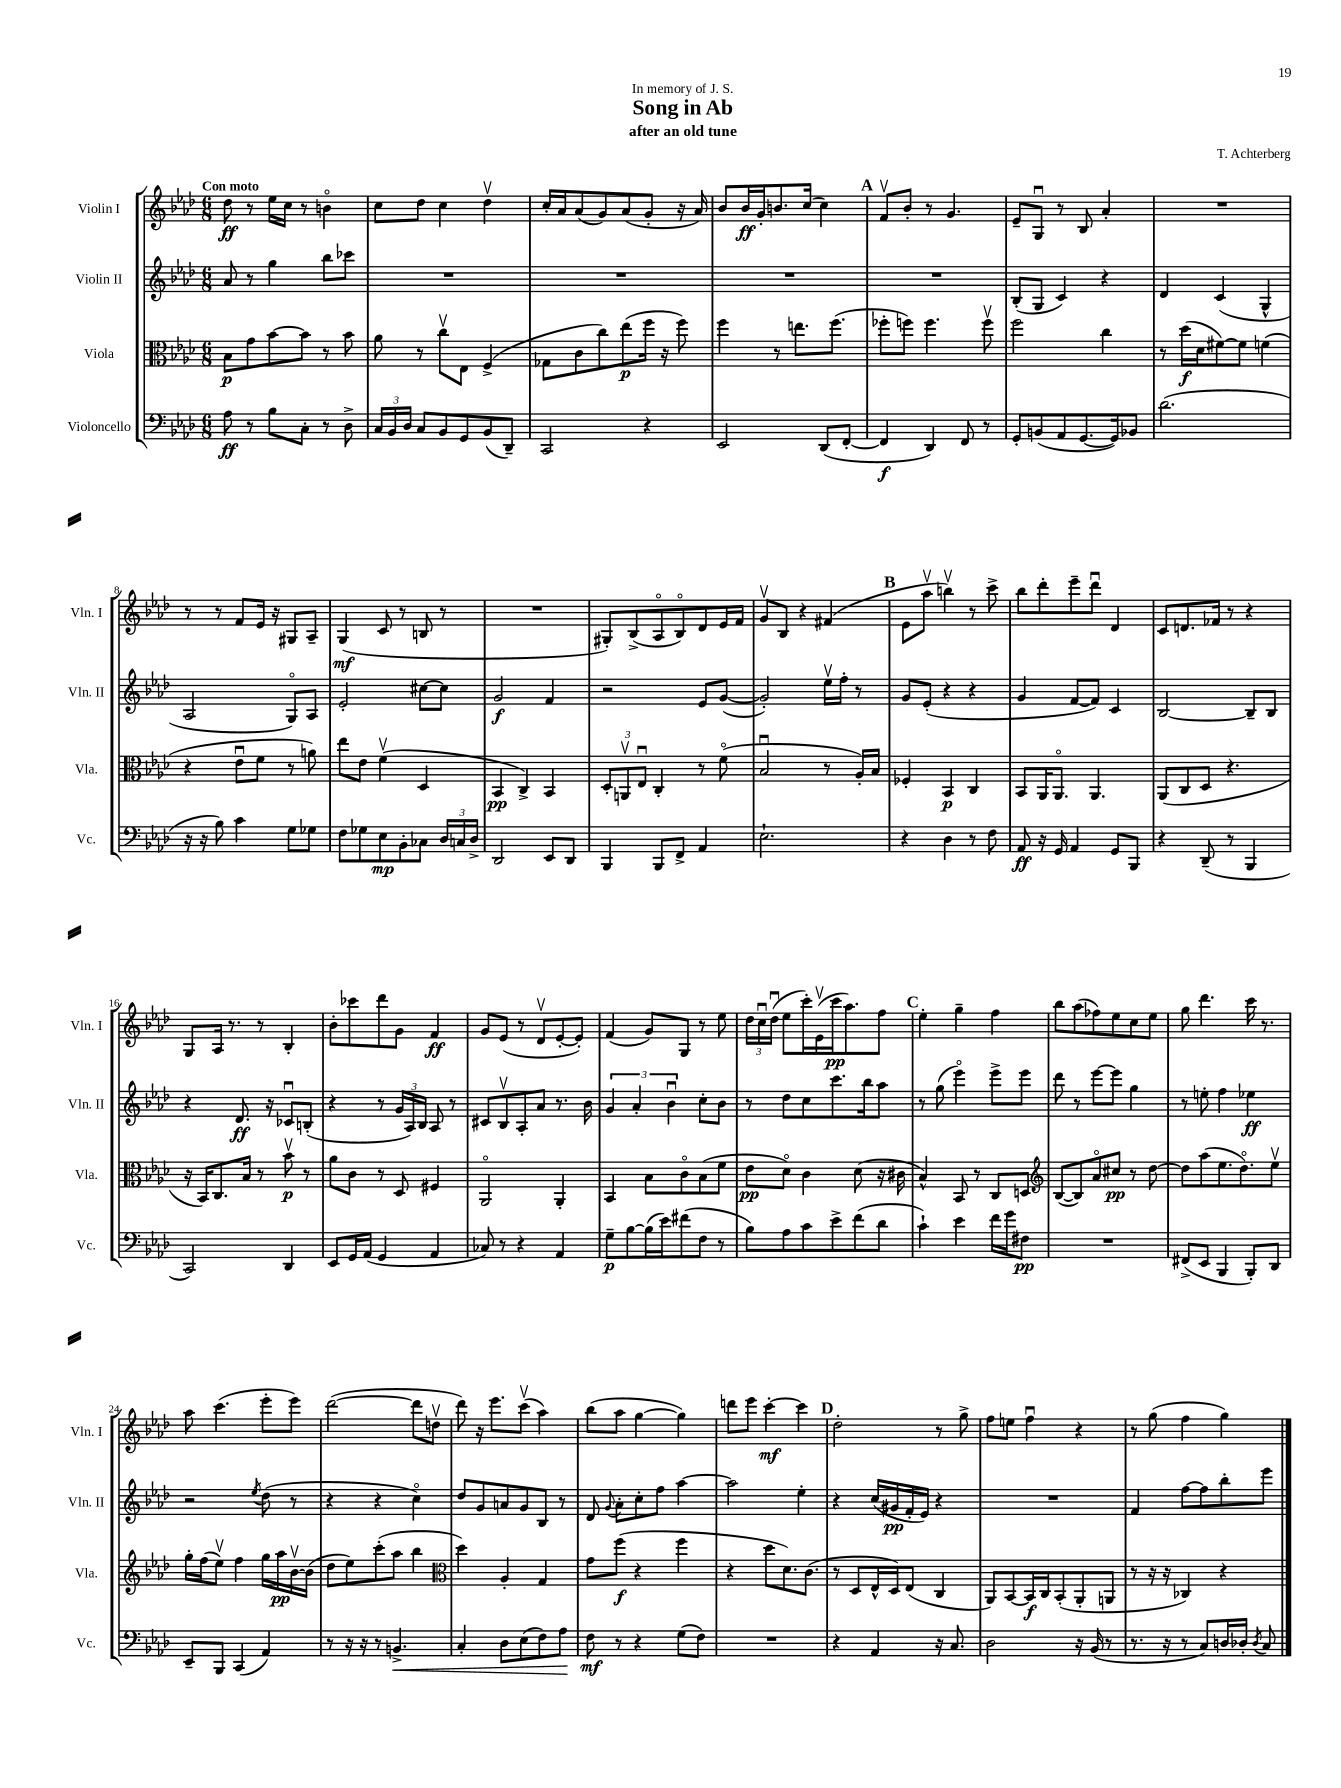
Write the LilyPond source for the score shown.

\header { title = "Song in Ab" composer = "T. Achterberg" subtitle = "after an old tune" dedication = "In memory of J. S." }
<<
\new StaffGroup <<
\new Staff = "s0" \with { instrumentName = "Violin I" shortInstrumentName = "Vln. I" } {
    \clef treble \key aes \major \numericTimeSignature \time 6/8 \tempo "Con moto"
    \autoBeamOff des''8\ff r8 ees''16[ c''16] r8 b'4\flageolet |
    c''8[ des''8] c''4 des''4\upbow |
    c''16[-. aes'16 aes'8( g'8) aes'8( g'8]-. r16 aes'16) |
    bes'8[ bes'16\ff g'16-. b'8. c''16]( c''4) |
    \mark \markup { \bold "A" } f'8[\upbow bes'8]-. r8 g'4. |
    ees'8[-- g8]\downbow r8 bes8 aes'4-. |
    R2. |
    r8 r8 f'8[ ees'16] r16 gis8[ aes8]-- |
    g4\mf( c'8 r8 b8 r8 |
    R2. |
    gis8[-.) bes8->( aes8\flageolet bes8\flageolet) des'8 ees'16 f'16] |
    g'8[\upbow bes8] r4 fis'4( |
    \mark \markup { \bold "B" } ees'8[ aes''8]\upbow b''4\upbow) r8 c'''8-> |
    bes''8[ des'''8-. ees'''8-- des'''8]\downbow des'4 |
    c'8[ d'8. fes'16] r8 r4 |
    g8[ aes16] r8. r8 bes4-. |
    bes'8[-. ces'''8 des'''8 g'8] f'4\ff |
    g'8[ ees'8]( r8 des'8[\upbow ees'8~-. ees'8]-.) |
    f'4( g'8[) g8] r8 ees''8 |
    \tuplet 3/2 { des''16[ c''16\downbow des''16]\downbow( } ees''8[ c'''16-.) ees'16\upbow( c'''16\pp aes''8.) f''8] |
    \mark \markup { \bold "C" } ees''4-. g''4-- f''4 |
    bes''8[ aes''8( fes''8) ees''8 c''8 ees''8] |
    g''8 des'''4. c'''16 r8. |
    aes''8 c'''4.( ees'''8[-. ees'''8]) |
    des'''2~( des'''8[ d''8]\upbow |
    des'''8) r16 ees'''8.[ c'''8]\upbow( aes''4) |
    bes''8[( aes''8] g''4~ g''4) |
    d'''8[ ees'''8] c'''4~-.\mf c'''4 |
    \mark \markup { \bold "D" } des''2-. r8 g''8-> |
    f''8[ e''8] f''4\downbow r4 |
    r8 g''8( f''4 g''4) \bar "|." |
}
\new Staff = "s1" \with { instrumentName = "Violin II" shortInstrumentName = "Vln. II" } {
    \clef treble \key aes \major \numericTimeSignature \time 6/8
    \autoBeamOff aes'8 r8 g''4 bes''8[ ces'''8] |
    R2. |
    R2. |
    R2. |
    \mark \markup { \bold "A" } R2. |
    bes8[-.( g8] c'4) r4 |
    des'4 c'4( g4-^ |
    aes2 g8[\flageolet) aes8] |
    ees'2-. cis''8[~ cis''8] |
    g'2\f f'4 |
    r2 ees'8[ g'8]~( |
    g'2-.) ees''16[\upbow f''16]-. r8 |
    \mark \markup { \bold "B" } g'8[ ees'8]-.( r4 r4 |
    g'4 f'8[~ f'8]) c'4 |
    bes2~ bes8[-- bes8] |
    r4 des'8.\ff r16 ces'8[\downbow b8]-.( |
    r4 r8 \tuplet 3/2 { g'16[ aes16) bes16] } aes8 r8 |
    cis'8[ bes8\upbow aes8-. aes'8] r8. bes'16 |
    \tuplet 3/2 { g'4 aes'4-. bes'4\downbow } c''8[-. bes'8] |
    r8 des''8[ c''8 c'''8. bes''16 aes''8] |
    \mark \markup { \bold "C" } r8 g''8( ees'''4\flageolet) ees'''8[-> ees'''8] |
    des'''8 r8 ees'''8[~ ees'''8] g''4 |
    r8 e''8-. f''4 ees''4\ff |
    r2 \acciaccatura { ees''8 } des''8( r8 |
    r4 r4 c''4\flageolet) |
    des''8[ g'8 a'8 g'8 bes8] r8 |
    des'8 \appoggiatura { g'8 } aes'8[-. c''8-. f''8] aes''4~ |
    aes''2 ees''4-. |
    \mark \markup { \bold "D" } r4 c''16[( gis'16\pp f'16-. ees'16]) r4 |
    R2. |
    f'4 f''8[~ f''8 bes''8-. ees'''8] \bar "|." |
}
\new Staff = "s2" \with { instrumentName = "Viola" shortInstrumentName = "Vla." } {
    \clef alto \key aes \major \numericTimeSignature \time 6/8
    \autoBeamOff bes8[\p g'8 bes'8~ bes'8] r8 bes'8 |
    aes'8 r8 c''8[\upbow ees8] f4->( |
    ges8[ c'8 c''8) ees''8\p( f''16] r16 f''8) |
    f''4 r8 e''8.[ f''8.]( |
    \mark \markup { \bold "A" } fes''8[-. f''8]) f''4. f''8\upbow |
    f''2 c''4 |
    r8 des''16[\f( des'16 fis'8~) fis'8] f'4( |
    r4 ees'8[\downbow f'8] r8 a'8) |
    ees''8[ ees'8] f'4\upbow( des4 |
    bes,4\pp c4->) bes,4 |
    \tuplet 3/2 { des8[-. a,8\upbow ees8]\downbow } c4-. r8 f'8\flageolet( |
    bes2\downbow r8 aes16[-.) bes16] |
    \mark \markup { \bold "B" } fes4-. bes,4\p c4 |
    bes,8[ aes,16 aes,8.]\flageolet aes,4. |
    aes,8[( c8 des8] r4. |
    r16 bes,16[) c8. bes16] r8 bes'8\upbow\p r8 |
    aes'8[ c'8] r8 des8 fis4 |
    aes,2\flageolet aes,4-. |
    bes,4 bes8[ c'8\flageolet bes8( f'8] |
    ees'8[\pp des'8]\flageolet) c'4 des'8( r16 cis'16 |
    \mark \markup { \bold "C" } bes4-^) bes,8 r8 c8[ d8] |
    \clef treble bes8[~( bes8) aes'8\flageolet cis''8]\pp r8 des''8~ |
    des''8[ aes''8( ees''8. des''8.\flageolet) ees''8]\upbow |
    g''16[-. f''16( ees''8]\upbow) f''4 g''16[ aes''16\pp bes'16~\upbow bes'16]( |
    des''8[ ees''8) c'''8-.( aes''8] bes''4 |
    \clef alto des''4) aes4-. g4 |
    g'8[ f''8]\f( r4 f''4 |
    r4 des''8[ des'8.) c'8.]( |
    \mark \markup { \bold "D" } r8 des8[ ees16-^ des16) ees8]( c4 |
    aes,8[) bes,8~ bes,16\f c16 bes,8-.( aes,8-. a,8] |
    r8 r16 r16 ces4) r4 \bar "|." |
}
\new Staff = "s3" \with { instrumentName = "Violoncello" shortInstrumentName = "Vc." } {
    \clef bass \key aes \major \numericTimeSignature \time 6/8
    \autoBeamOff aes8\ff r8 bes8[ c8]-. r8 des8-> |
    \tuplet 3/2 { c16[ bes,16 des16] } c8[ bes,8 g,8 bes,8( des,8]--) |
    c,2 r4 |
    ees,2 des,8[( f,8]~-. |
    \mark \markup { \bold "A" } f,4\f des,4) f,8 r8 |
    g,8[-. b,8( aes,8 g,8.~ g,16) bes,8] |
    des'2.( |
    r16 r16 bes8) c'4 g8[ ges8] |
    f8[ ges8 ees8\mp bes,8-. ces8] \tuplet 3/2 { des16[ c16 des16]-> } |
    des,2 ees,8[ des,8] |
    bes,,4 bes,,8[ f,8]-> aes,4 |
    ees2.-! |
    \mark \markup { \bold "B" } r4 des4 r8 f8 |
    aes,8\ff r16 g,16 aes,4 g,8[ bes,,8] |
    r4 des,8--( r8 bes,,4 |
    c,2) des,4 |
    ees,8[ g,16 aes,16]( g,4 aes,4 |
    ces8) r8 r4 aes,4 |
    g8[--\p bes8~ bes16( ees'16) fis'8( f8] r8 |
    bes8[) aes8 c'8 ees'8-> f'8( des'8] |
    \mark \markup { \bold "C" } c'4-!) ees'4 f'16[ g'16 fis8]\pp |
    R2. |
    fis,8[->( ees,8] bes,,4 bes,,8[-.) des,8] |
    ees,8[-- bes,,8] c,4( aes,4) |
    r8 r16 r16 r8 b,4.->\< |
    c4-. des8[ ees8( f8) aes8]\! |
    f8\mf r8 r4 g8[( f8]) |
    R2. |
    \mark \markup { \bold "D" } r4 aes,4 r16 c8. |
    des2 r16 bes,16( r8 |
    r8. r16 r8 c8[) d16 des16]-. \acciaccatura { des8 } c8 \bar "|." |
}
>>
>>
